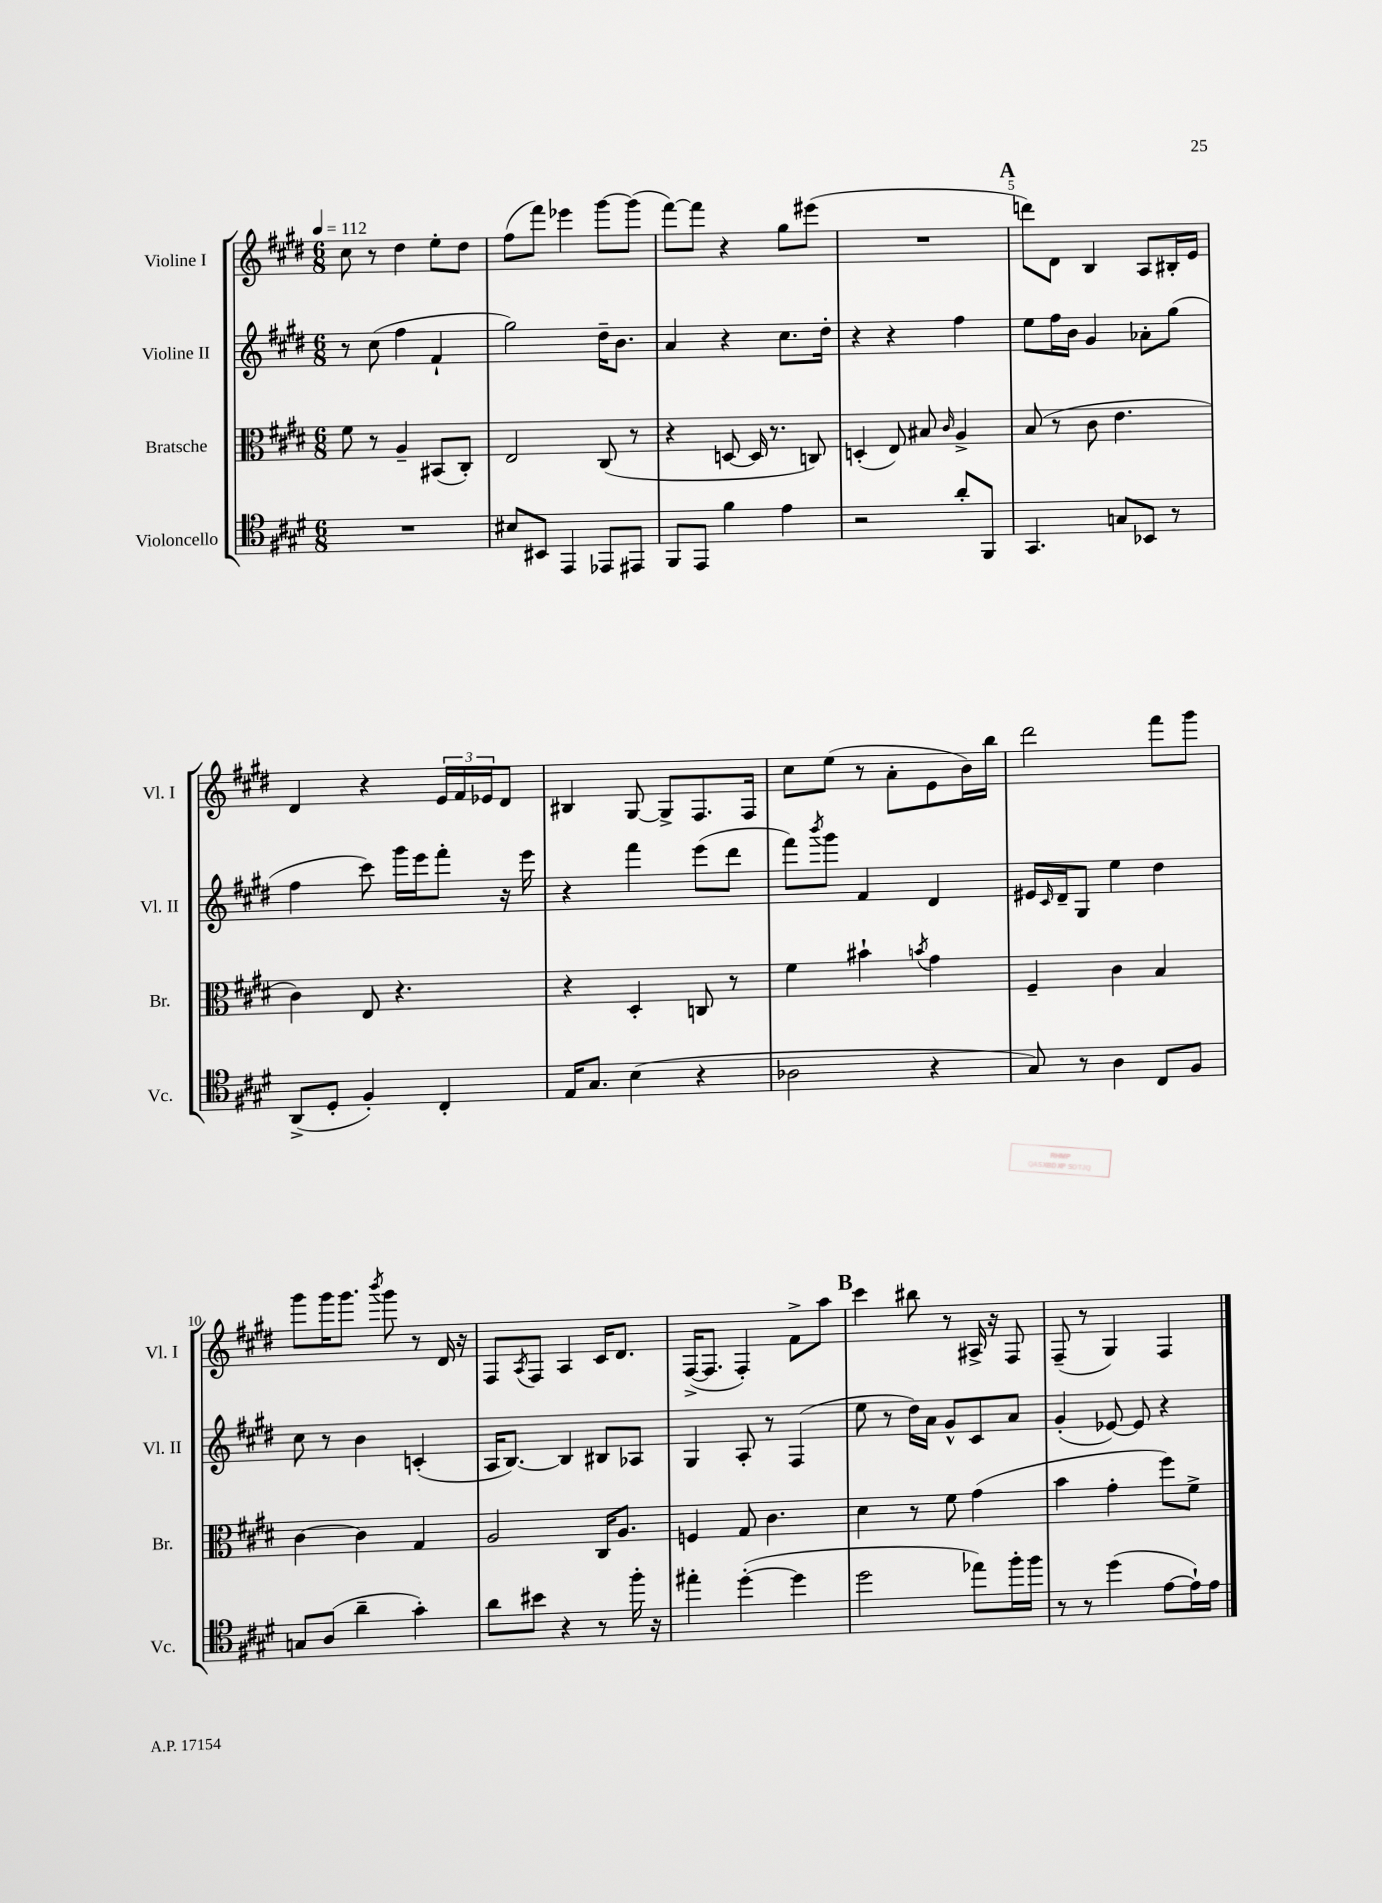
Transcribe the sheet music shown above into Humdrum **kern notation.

**kern	**kern	**kern	**kern
*part4	*part3	*part2	*part1
*staff4	*staff3	*staff2	*staff1
*I"Violoncello	*I"Bratsche	*I"Violine II	*I"Violine I
*I'Vc.	*I'Br.	*I'Vl. II	*I'Vl. I
*clefC4	*clefC3	*clefG2	*clefG2
*k[f#c#g#d#]	*k[f#c#g#d#]	*k[f#c#g#d#]	*k[f#c#g#d#]
*M6/8	*M6/8	*M6/8	*M6/8
*MM112	*MM112	*MM112	*MM112
=1	=1	=1	=1
2.r	8f#\	8r	8cc#\
.	8r	(8cc#\	8r
.	4A~/	4ff#\	4dd#\
.	(8BB#X/L	4f#`/	8ee'\L
.	8C#'/J)	.	8dd#\J
=2	=2	=2	=2
8B#X/L	2E/	2gg#\)	(8ff#\L
8BB#X/J	.	.	8fff#\J)
4EE/	.	.	4eee-X\
8EE-X/L	(8C#/	16dd#~\KL	[8ggg#\L
.	.	8.b\J	.
8EE#X/J	8r	.	(8ggg#\J]
=3	=3	=3	=3
8FF#/L	4r	4a/	[8fff#\L)
8EE/J	.	.	8fff#\J]
4f#\	[8Dn/	4r	4r
.	16D/]	.	.
.	8.r	.	.
4e\	.	8.cc#\L	8gg#\L
.	8Cn/)	.	(8eee#X\J
.	.	16dd#'\Jk	.
=4	=4	=4	=4
2r	(4Dn'/	4r	2.r
.	8E/)	4r	.
.	8B#X/	.	.
.	16qqc#/	.	.
8a'/L	4A^/	4ff#\	.
8FF#/J	.	.	.
!!LO:REH:place=s1:t=A
=5	=5	=5	=5
4.GG#/	(8B/	8ee\L	8dddn\L)
.	8r	16ff#\L	8d#\J
.	.	16b\JJ	.
.	8c#\	4g#/	4B/
8Gn/L	4.e\	.	.
8BB-X/J	.	8a-X'\L	8A/L
8r	.	(8gg#\J	16B#X'/L
.	.	.	16e/JJ
!!LO:LB:g=z
=6	=6	=6	=6
(8AA^/L	4c#\)	4ff#\	4d#/
8D#'/J	.	.	.
4F#'/)	8E/	8ccc#\)	4r
.	4.r	16ggg#\LL	.
.	.	16eee\J	.
4C#'/	.	8fff#'\J	24e/LL
.	.	.	24f#/
.	.	.	24e-X/J
.	.	16r	8d#/J
.	.	16eee\	.
=7	=7	=7	=7
16E/KL	4r	4r	4B#X/
8.G#/J	.	.	.
(4B\	4D#'/	4fff#\	[8G#/
.	.	.	8G#^/L]
4r	8Cn/	(8eee\L	8.F#/
.	8r	8ddd#\J	.
.	.	.	16F#/Jk
=8	=8	=8	=8
2A-X\	4f#\	8fff#\L)	8cc#\L
.	.	8qbbb/	.
.	.	8ggg#\J	(8ee\J
.	4b#X`\	4f#/	8r
.	.	.	8a'\L
.	8qbn/	.	.
4r	4g#\	4d#/	8e\
.	.	.	16b\L)
.	.	.	16bb\JJ
=9	=9	=9	=9
8G#/)	4F#~/	16e#X/LL	2ddd#\
.	.	16qqc#/	.
.	.	16d#~/J	.
8r	.	8G#/J	.
4A\	4c#\	4ee\	.
8C#/L	4B/	4dd#\	8fff#\L
8F#/J	.	.	8ggg#\J
!!LO:LB:g=z
=10	=10	=10	=10
8Gn/L	[4c#\	8cc#\	8ggg#\L
(8A/J	.	8r	16ggg#\K
.	.	.	8.ggg#\J
4a~\	4c#\]	4b\	.
.	.	.	8qbbb/
.	.	.	8ggg#\
4g#'\)	4G#/	(4cn'/	8r
.	.	.	16d#/
.	.	.	16r
=11	=11	=11	=11
8a\L	2A/	16A/KL	8F#/L
.	.	[8.B/J)	.
.	.	.	8qA/
8b#X\J	.	.	8F#/J
4r	.	4B/]	4A/
8r	16C#/KL	8B#X/L	16c#/KL
.	8.A/J	.	8.d#/J
16ff#'\	.	8A-X/J	.
16r	.	.	.
=12	=12	=12	=12
4ee#X'\	4Fn/	4G#/	([16F#^/KL
.	.	.	8.F#/J]
([4dd#'\	8G#/	8A'/	4F#'/)
.	4.c#\	8r	.
4dd#\]	.	(4F#/	8f#^\L
.	.	.	8aa\J
!!LO:REH:place=s1:t=B
=13	=13	=13	=13
2dd#\	4d#\	8ee\	4ccc#\
.	.	8r	.
.	8r	16dd#\LL)	8bb#X\
.	.	16a\JJ	.
.	8f#\	8g#^^/L	8r
8ee-X\L)	(4g#\	8c#/	16A#X^/
.	.	.	16r
16ff#'\L	.	8a/J	8F#/
16ff#\JJ	.	.	.
=14	=14	=14	=14
8r	4b\	(4g#'/	(8F#~/
8r	.	.	8r
(4dd#\	4g#'\	[8e-X/)	4G#/)
.	.	8e-/]	.
[8e\L	8ff#\L)	4r	4F#/
16e`\L])	8f#^\J	.	.
16e\JJ	.	.	.
==	==	==	==
*-	*-	*-	*-
